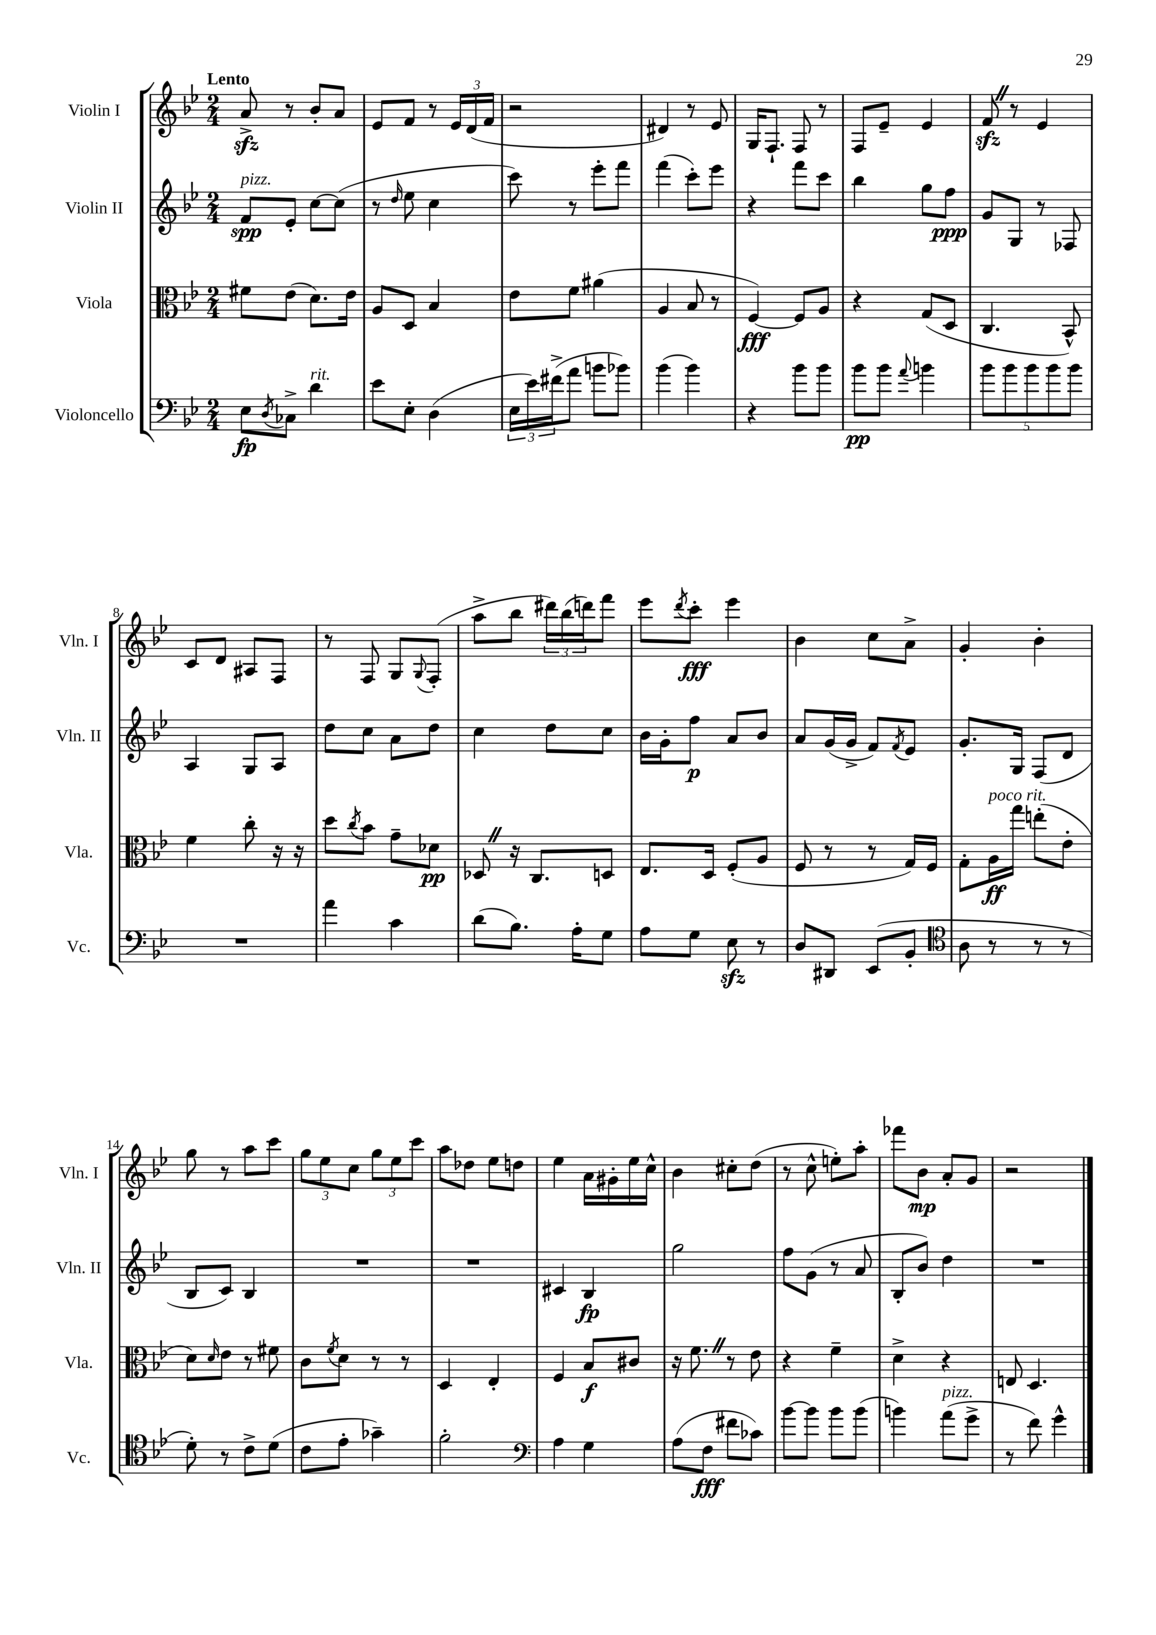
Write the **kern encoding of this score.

**kern	**dynam	**kern	**dynam	**kern	**dynam	**kern	**dynam
*part4	*part4	*part3	*part3	*part2	*part2	*part1	*part1
*staff4	*staff4	*staff3	*staff3	*staff2	*staff2	*staff1	*staff1
*I"Violoncello	*	*I"Viola	*	*I"Violin II	*	*I"Violin I	*
*I'Vc.	*	*I'Vla.	*	*I'Vln. II	*	*I'Vln. I	*
*clefF4	*	*clefC3	*	*clefG2	*	*clefG2	*
*k[b-e-]	*	*k[b-e-]	*	*k[b-e-]	*	*k[b-e-]	*
*M2/4	*	*M2/4	*	*M2/4	*	*M2/4	*
=1	=1	=1	=1	=1	=1	=1	=1
!	!	!	!	!	!	!LO:TX:a:B:t=Lento	!
!	!	!	!	!LO:TX:a:i:t=pizz.	!	!	!
8E-\L	fp	8f#X\L	.	8f/L	spp	8azz^/	.
8qD/	.	.	.	.	.	.	.
8C-X^\J	.	(8e-\J	.	8e-'/J	.	8r	.
!LO:TX:a:i:t=rit.	!	!	!	!	!	!	!
4d\	.	8.d\L)	.	[8cc\L	.	8b-'/L	.
.	.	.	.	(8cc\J]	.	8a/J	.
.	.	16e-\Jk	.	.	.	.	.
=2	=2	=2	=2	=2	=2	=2	=2
8e-\L	.	8A/L	.	8r	.	8e-/L	.
.	.	.	.	16qqdd/	.	.	.
8E-'\J	.	8D/J	.	8ee-\	.	8f/J	.
(4D\	.	4B-/	.	4cc\	.	8r	.
.	.	.	.	.	.	24e-/LL	.
.	.	.	.	.	.	(24d/	.
.	.	.	.	.	.	24f/JJ	.
=3	=3	=3	=3	=3	=3	=3	=3
24E-\LL	.	8e-\L	.	8ccc\)	.	2r	.
24e-\)	.	.	.	.	.	.	.
(24f#X^\J	.	.	.	.	.	.	.
8a\J	.	8f\J	.	8r	.	.	.
8bn\L	.	(4a#X\	.	8eee-'\L	.	.	.
8b-X\J)	.	.	.	8fff\J	.	.	.
=4	=4	=4	=4	=4	=4	=4	=4
(4b-\	.	4A/	.	(4fff\	.	4d#X/)	.
4b-\)	.	8B-/	.	8ccc'\L)	.	8r	.
.	.	8r	.	8eee-\J	.	8e-/	.
=5	=5	=5	=5	=5	=5	=5	=5
4r	.	[4F/)	fff	4r	.	16G/KL	.
.	.	.	.	.	.	8.F`/J	.
8b-\L	.	8F/L]	.	8fff\L	.	8F/	.
8b-\J	.	8A/J	.	8ccc\J	.	8r	.
=6	=6	=6	=6	=6	=6	=6	=6
8b-\L	pp	4r	.	4bb-\	.	8F/L	.
8b-\J	.	.	.	.	.	8e-~/J	.
8qqa/	.	.	.	.	.	.	.
4bn\	.	(8G/L	.	8gg\L	.	4e-/	.
.	.	8D/J	.	8ff\J	ppp	.	.
=7	=7	=7	=7	=7	=7	=7	=7
10b-\L	.	4.C/	.	8g/L	.	8fzzZ/	.
10b-\	.	.	.	.	.	.	.
.	.	.	.	8G/J	.	8r	.
10b-\	.	.	.	.	.	.	.
.	.	.	.	8r	.	4e-/	.
10b-\	.	.	.	.	.	.	.
.	.	8BB-^^/)	.	8F-X/	.	.	.
10b-\J	.	.	.	.	.	.	.
!!LO:LB:g=z
=8	=8	=8	=8	=8	=8	=8	=8
2r	.	4f\	.	4A/	.	8c/L	.
.	.	.	.	.	.	8d/J	.
.	.	8cc'\	.	8G/L	.	8A#X/L	.
.	.	16r	.	8A/J	.	8F/J	.
.	.	16r	.	.	.	.	.
=9	=9	=9	=9	=9	=9	=9	=9
4a\	.	8dd\L	.	8dd\L	.	8r	.
.	.	8qcc/	.	.	.	.	.
.	.	8b-\J	.	8cc\J	.	8F/	.
4c\	.	8g~\L	.	8a\L	.	8G/L	.
.	.	.	.	.	.	8qqG/	.
.	.	8d-X\J	pp	8dd\J	.	(8F'/J	.
=10	=10	=10	=10	=10	=10	=10	=10
(8d\L	.	8D-XZ/	.	4cc\	.	8aa^\L	.
8.B-\J)	.	16r	.	.	.	8bb-\J	.
.	.	8.C/L	.	.	.	.	.
.	.	.	.	8dd\L	.	24ddd#X\LL)	.
.	.	.	.	.	.	(24bb-\	.
16A'\KL	.	.	.	.	.	.	.
.	.	.	.	.	.	24dddn\J)	.
8G\J	.	8Dn/J	.	8cc\J	.	8fff\J	.
=11	=11	=11	=11	=11	=11	=11	=11
8A\L	.	8.E-/L	.	16b-\LL	.	8eee-\L	.
.	.	.	.	16g'\J	.	.	.
.	.	.	.	.	.	8qddd/	.
8G\J	.	.	.	8ff\J	p	8ccc'\J	fff
.	.	16D/Jk	.	.	.	.	.
8E-zz\	.	(8F'/L	.	8a/L	.	4eee-\	.
8r	.	8A/J	.	8b-/J	.	.	.
=12	=12	=12	=12	=12	=12	=12	=12
8D/L	.	8F/	.	8a/L	.	4b-\	.
8DD#X/J	.	8r	.	(16g/L	.	.	.
.	.	.	.	16g^/JJ	.	.	.
(8EE-/L	.	8r	.	8f/L)	.	8cc\L	.
.	.	.	.	8qf/	.	.	.
8BB-'/J	.	16G/LL)	.	8e-/J	.	8a^\J	.
.	.	16F/JJ	.	.	.	.	.
=13	=13	=13	=13	=13	=13	=13	=13
*clefC4	*	*	*	*	*	*	*
8A\	.	8G'\L	.	8.g'/L	.	4g'/	.
!	!	!LO:TX:a:i:t=poco rit.	!	!	!	!	!
8r	.	16A\L	ff	.	.	.	.
.	.	16gg\JJ	.	16G/Jk	.	.	.
8r	.	(8een'\L	.	(8F/L	.	4b-'\	.
8r	.	8e-'\J	.	8d/J	.	.	.
!!LO:LB:g=z
=14	=14	=14	=14	=14	=14	=14	=14
8d'\)	.	8d\L)	.	8B-/L	.	8gg\	.
.	.	16qqd/	.	.	.	.	.
8r	.	8e-\J	.	8c/J)	.	8r	.
8c^\L	.	8r	.	4B-/	.	8aa\L	.
(8d\J	.	8f#X\	.	.	.	8ccc\J	.
=15	=15	=15	=15	=15	=15	=15	=15
8c\L	.	8c\L	.	2r	.	12gg\L	.
.	.	.	.	.	.	12ee-\	.
.	.	8qf/	.	.	.	.	.
8e-'\J	.	8d\J	.	.	.	.	.
.	.	.	.	.	.	12cc\J	.
4g-X~\)	.	8r	.	.	.	12gg\L	.
.	.	.	.	.	.	12ee-\	.
.	.	8r	.	.	.	.	.
.	.	.	.	.	.	12ccc\J	.
=16	=16	=16	=16	=16	=16	=16	=16
2f'\	.	4D/	.	2r	.	8aa\L	.
.	.	.	.	.	.	8dd-X\J	.
.	.	4E-'/	.	.	.	8ee-\L	.
.	.	.	.	.	.	8ddn\J	.
=17	=17	=17	=17	=17	=17	=17	=17
*clefF4	*	*	*	*	*	*	*
4A\	.	4F/	.	4c#X/	.	4ee-\	.
4G\	.	8B-/L	f	4B-/	fp	16a\LL	.
.	.	.	.	.	.	16g#X'\	.
.	.	8c#X/J	.	.	.	16ee-\	.
.	.	.	.	.	.	16cc^^\JJ	.
=18	=18	=18	=18	=18	=18	=18	=18
(8A\L	.	16r	.	2gg\	.	4b-\	.
.	.	8.fZ\	.	.	.	.	.
8F\J	fff	.	.	.	.	.	.
8f#X\L	.	8r	.	.	.	8cc#X'\L	.
8c-X\J)	.	8e-\	.	.	.	(8dd\J	.
=19	=19	=19	=19	=19	=19	=19	=19
[8b-\L	.	4r	.	8ff\L	.	8r	.
8b-\J]	.	.	.	(8g\J	.	8cc^^\	.
8b-\L	.	4f~\	.	8r	.	8een'\L)	.
(8b-\J	.	.	.	8a/	.	8aa'\J	.
=20	=20	=20	=20	=20	=20	=20	=20
4bn\)	.	4d^\	.	8B-'/L	.	8fff-X\L	.
.	.	.	.	8b-/J)	.	8b-\J	mp
!LO:TX:a:i:t=pizz.	!	!	!	!	!	!	!
(8a\L	.	4r	.	4dd\	.	8a'/L	.
8g^\J	.	.	.	.	.	8g/J	.
=21	=21	=21	=21	=21	=21	=21	=21
8r	.	8En/	.	2r	.	2r	.
8f\)	.	4.D/	.	.	.	.	.
4g^^\	.	.	.	.	.	.	.
==	==	==	==	==	==	==	==
*-	*-	*-	*-	*-	*-	*-	*-
